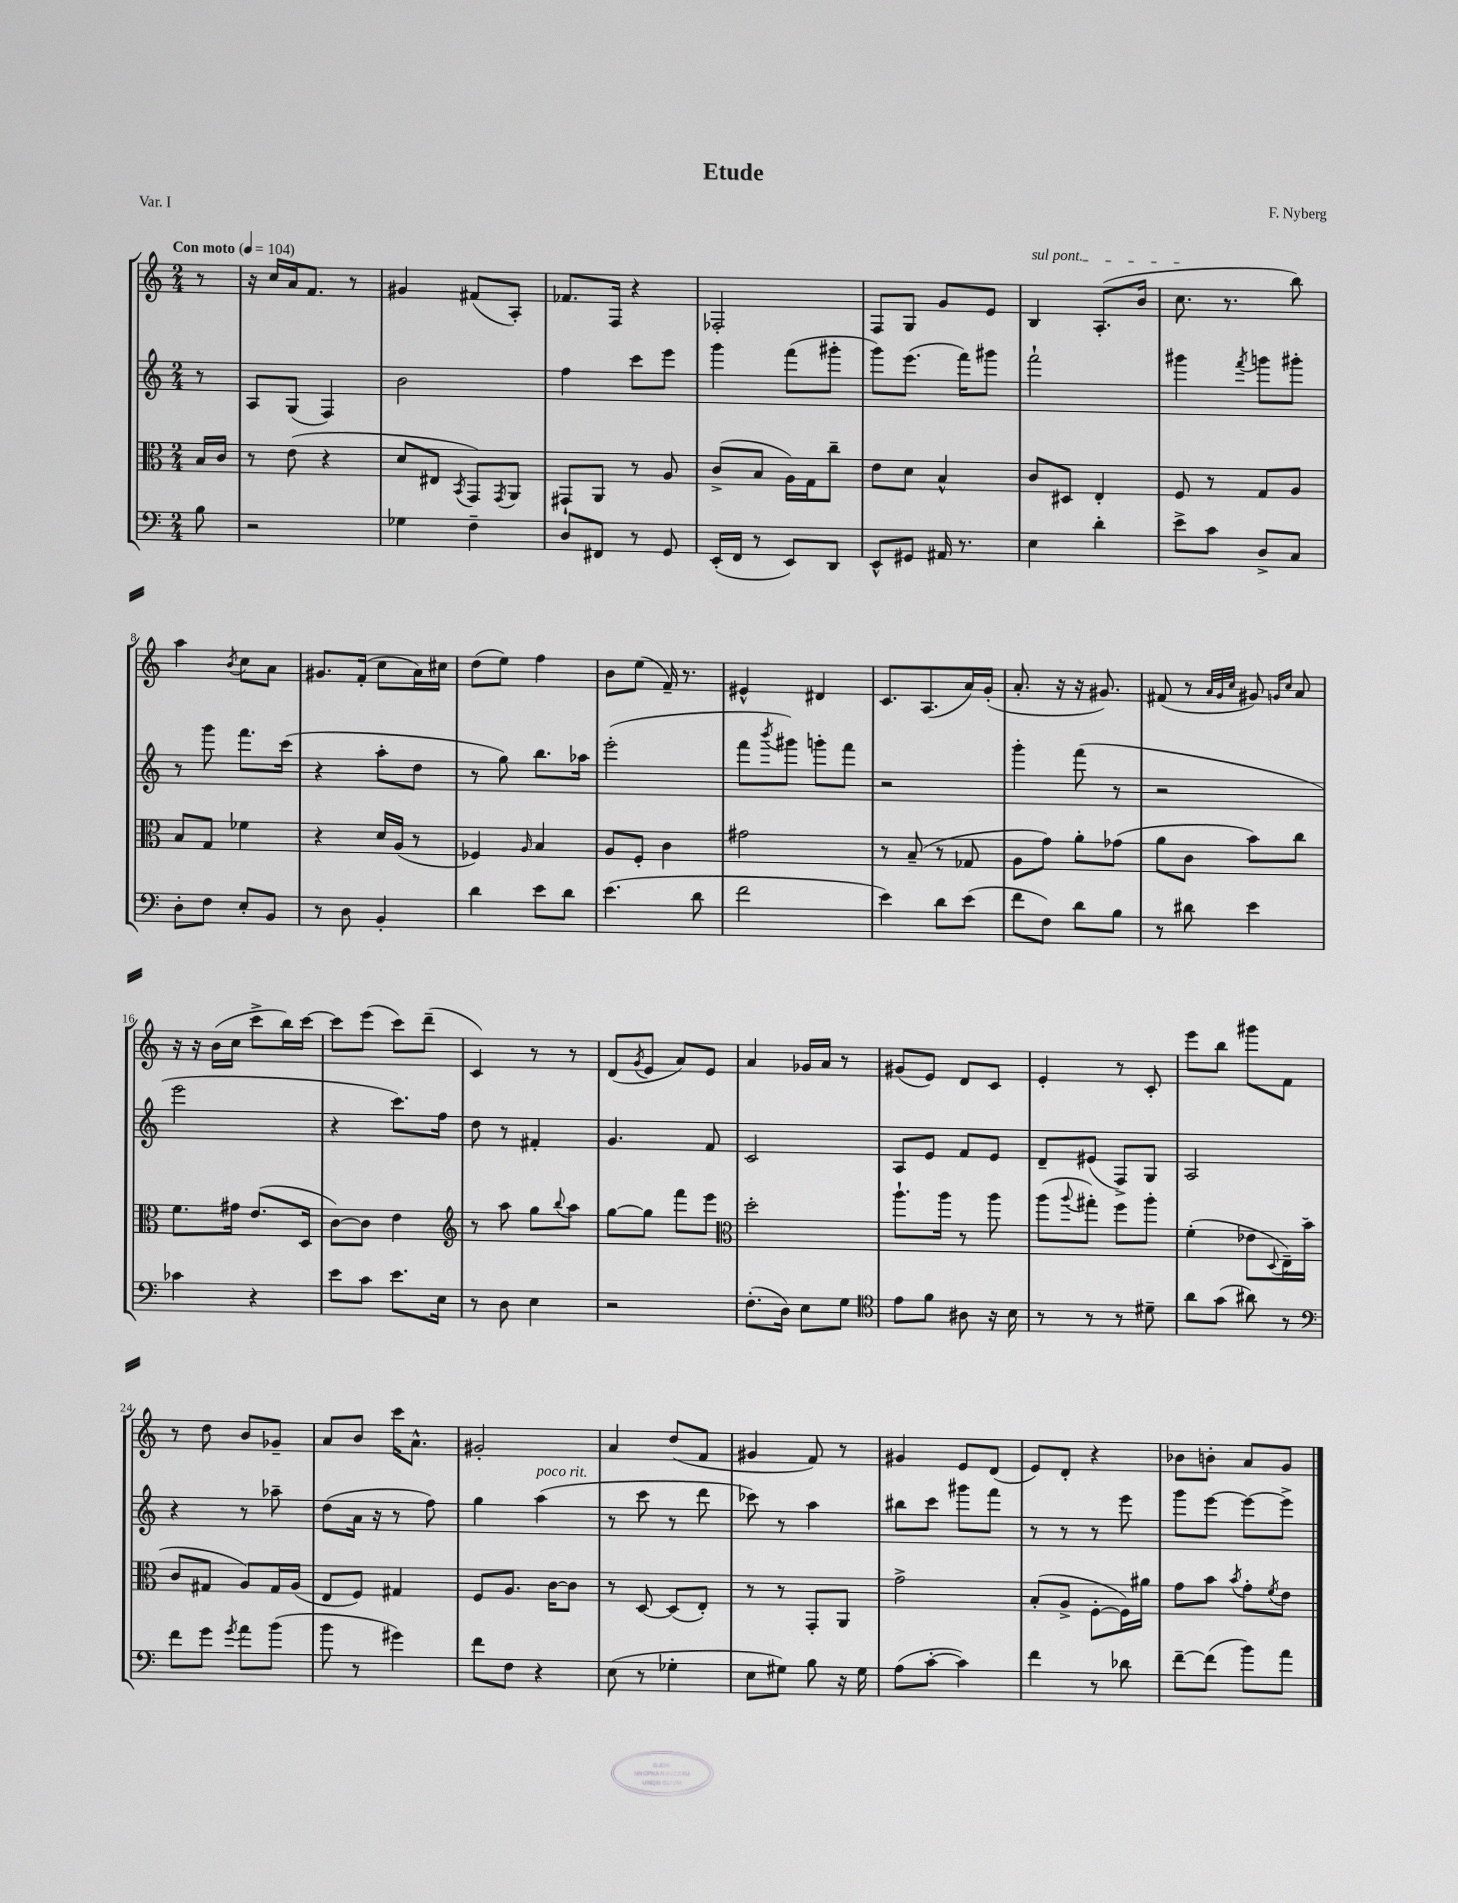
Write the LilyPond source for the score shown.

\header { title = "Etude" composer = "F. Nyberg" piece = "Var. I" }
<<
\new StaffGroup <<
\new Staff = "s0" {
    \clef treble \key c \major \numericTimeSignature \time 2/4 \partial 8 \tempo "Con moto" 4 = 104
    r8 |
    r16 c''16 a'16 f'8. r8 |
    gis'4 fis'8( a8-.) |
    fes'8. f16 r4 |
    fes2-. |
    f8 g8 g'8 e'8 |
    \once \override TextSpanner.bound-details.left.text = \markup { \italic "sul pont." } b4\startTextSpan a8.-.( b'16 |
    c''8.\stopTextSpan r8. b''8) |
    a''4 \acciaccatura { b'8 } c''8 a'8 |
    gis'8. f'16-.( c''8 a'16) cis''16 |
    d''8( e''8) f''4 |
    b'8 e''8( f'16--) r8. |
    eis'4-^ dis'4 |
    c'8. a8.( a'16) g'16-.( |
    a'8.-. r16 r16 gis'8.) |
    fis'8( r8 \grace { a'32 g'32 c''32 } gis'8) \grace { g'16 c''16 } a'8 |
    r16 r16 b'16( c''16 c'''8-> b''16) c'''16~ |
    c'''8 e'''8( c'''8) d'''8--( |
    c'4) r8 r8 |
    d'8( \acciaccatura { g'8 } e'8 a'8) e'8 |
    a'4 ges'16 a'16 r8 |
    gis'8( e'8) d'8 c'8 |
    e'4-. r8 c'8-. |
    e'''8 b''8 gis'''8 f'8 |
    r8 d''8 b'8 ges'8-- |
    a'8 b'8 c'''16 a'8.-^ |
    gis'2-. |
    a'4 d''8( f'8 |
    gis'4 f'8) r8 |
    gis'4 e'8 d'8( |
    e'8) d'8-. r4 |
    bes'8 b'8-. a'8 g'8 \bar "|." |
}
\new Staff = "s1" {
    \clef treble \key c \major \numericTimeSignature \time 2/4 \partial 8
    r8 |
    a8 g8( f4) |
    b'2 |
    f''4 c'''8 e'''8 |
    g'''4 f'''8( gis'''8-. |
    g'''8) e'''8.( f'''16) gis'''8 |
    f'''2-! |
    gis'''4 \acciaccatura { f'''8 } g'''8 gis'''8-. |
    r8 g'''8 f'''8. c'''16( |
    r4 a''8-. d''8 |
    r8 g''8) b''8. aes''16 |
    e'''2-.( |
    f'''8 \acciaccatura { b'''8 } gis'''8) g'''8-. f'''8 |
    r2 |
    g'''4-. f'''8( r8 |
    r2 |
    e'''2 |
    r4 c'''8.) f''16 |
    d''8 r8 fis'4-. |
    g'4. f'8 |
    c'2 |
    a8 e'8 f'8 e'8 |
    d'8-- eis'8( f8->) g8 |
    a2 |
    r4 r8 aes''8-- |
    d''8( a'16 r16 r8 f''8) |
    g''4 a''4^\markup { \italic "poco rit." }( |
    r8 c'''8 r8 d'''8 |
    ces'''8) r8 a''4 |
    bis''8 c'''8 gis'''8 f'''8 |
    r8 r8 r8 e'''8 |
    g'''8 e'''8~ e'''8~ e'''8-> \bar "|." |
}
\new Staff = "s2" {
    \clef alto \key c \major \numericTimeSignature \time 2/4 \partial 8
    b16 c'16 |
    r8 e'8( r4 |
    d'8 eis8 \acciaccatura { b,8 } g,8) \acciaccatura { g,8 } a,8 |
    gis,8-! a,8 r8 a8 |
    c'8->( b8 a16) g16 c''8-- |
    e'8 d'8 b4-^ |
    c'8 dis8 e4-. |
    f8 r8 g8 a8 |
    b8 g8 fes'4 |
    r4 d'16 a16( r8 |
    fes4) \grace { a16 } b4 |
    a8 f8-. c'4 |
    gis'2 |
    r8 b8--( r8 ges8 |
    a8 g'8) a'8-. ges'8( |
    a'8 c'8 b'8) c''8 |
    f'8. gis'16 e'8.( d16 |
    c'8~) c'8 e'4 |
    \clef treble r8 a''8 g''8 \appoggiatura { b''8 } a''8 |
    g''8~ g''8 f'''8 e'''8 |
    \clef alto d''2-. |
    a''8.-! a''16 r8 a''8 |
    a''8( \appoggiatura { a''8 } gis''8-.) f''8 a''8-. |
    f'4-.( ees'8 \appoggiatura { d8 } e16--) b'16( |
    c'8 gis8 a8) gis16 a16( |
    e8 f8) gis4 |
    f8 a8. c'16~ c'8 |
    r8 d8~ d8( e8-.) |
    r8 r8 g,8-. a,8 |
    g'2-> |
    b8-.( a8-> f8~-. f16) ais'16 |
    g'8 b'8 \acciaccatura { b'8 } g'8-. \acciaccatura { f'8 } e'8 \bar "|." |
}
\new Staff = "s3" {
    \clef bass \key c \major \numericTimeSignature \time 2/4 \partial 8
    b8 |
    r2 |
    ges4 f4-- |
    d8 fis,8 r8 g,8 |
    e,16-.( f,16 r8 e,8) d,8 |
    e,8-^ gis,8 ais,16 r8. |
    e4 d'4-. |
    e'8-> c'8 d8-> c8 |
    d8-. f8 e8-. b,8 |
    r8 d8 b,4-. |
    d'4 e'8 d'8 |
    e'4.( d'8 |
    f'2 |
    e'4) d'8 e'8( |
    f'8 f8) d'8 b8 |
    r8 dis'8 e'4 |
    ces'4 r4 |
    e'8 c'8 e'8. e16 |
    r8 d8 e4 |
    r2 |
    f8.-.( d16) e8 g8 |
    \clef tenor e'8 f'8 ais8 r16 b16 |
    r8 r8 r8 dis'8-- |
    a'8 g'8( ais'8) r8 |
    \clef bass f'8 g'8 \acciaccatura { g'8 } a'8 b'8( |
    b'8 r8 gis'4) |
    f'8 f8 r4 |
    e8( r8 ges4-. |
    e8 gis8) b8 r16 gis16 |
    a8( c'8~-. c'4) |
    f'4 r8 des'8 |
    f'8~-- f'8( b'8) a'8 \bar "|." |
}
>>
>>
